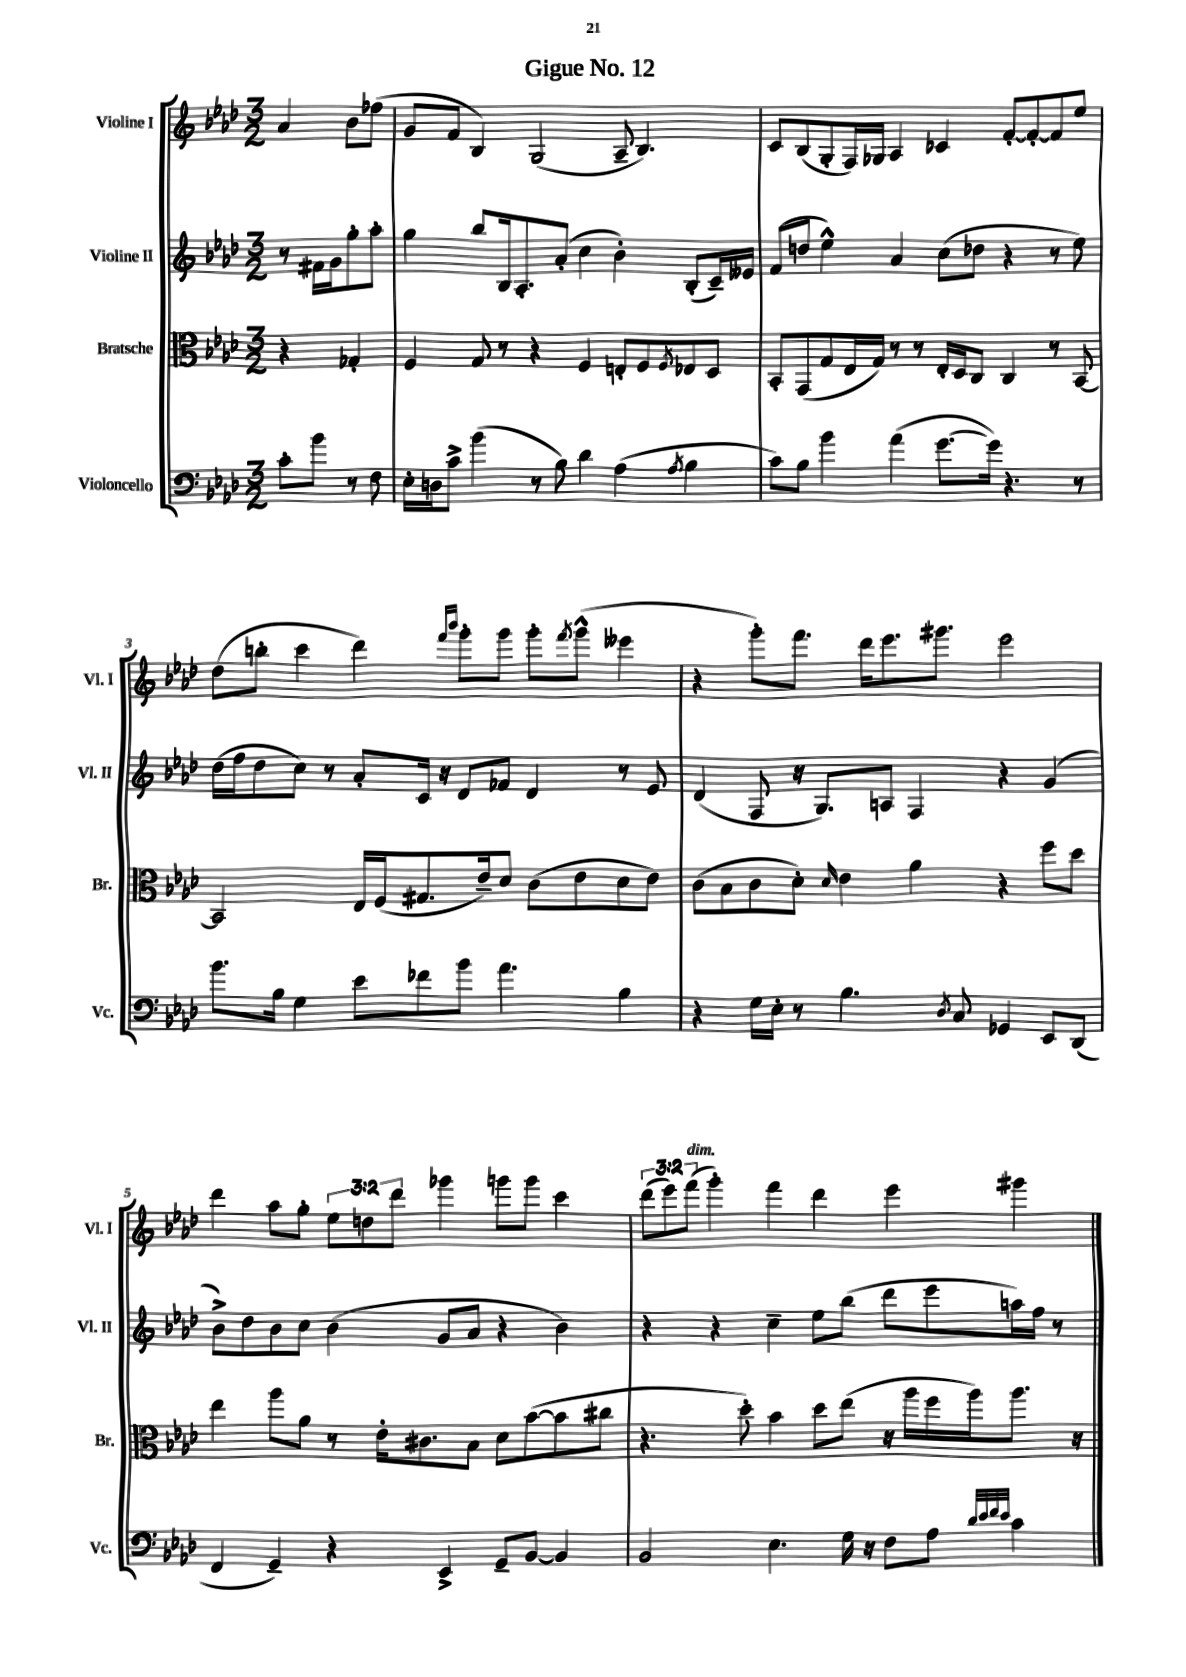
\header { title = "Gigue No. 12" }
<<
\new StaffGroup <<
\new Staff = "s0" \with { instrumentName = "Violine I" shortInstrumentName = "Vl. I" } {
    \clef treble \key aes \major \numericTimeSignature \time 3/2 \override Staff.TupletNumber.text = #tuplet-number::calc-fraction-text \partial 2
    aes'4 bes'8 fes''8( |
    g'8 f'8 bes4) g2( aes8-- bes4.) |
    c'8 bes8( g8-. f16) ges16 aes4 ces'4 f'8~-. f'8~-. f'8 ees''8 |
    des''8( b''8-. c'''4 des'''4) \grace { f'''16 bes'''16 } g'''8-. g'''8 g'''8-. \acciaccatura { f'''8 } g'''8-^( eeses'''4 |
    r4 g'''8-.) f'''8. des'''16 ees'''8. gis'''8. ees'''2 |
    des'''4 aes''8 g''8-. \tuplet 3/2 { ees''8 d''8 des'''8 } ges'''4 g'''8 g'''8 c'''4 |
    \tuplet 3/2 { des'''8( ees'''8) f'''8^\markup { \italic "dim." }( } g'''4-.) f'''4 des'''4 ees'''4 gis'''4 \bar "|." |
}
\new Staff = "s1" \with { instrumentName = "Violine II" shortInstrumentName = "Vl. II" } {
    \clef treble \key aes \major \numericTimeSignature \time 3/2 \partial 2
    r8 fis'16 g'16 g''8-. aes''8-. |
    g''4 bes''8 bes16 aes8.-. aes'8-.( c''4 bes'4-.) bes8-.( c'16--) eeses'16 |
    f'8( d''8 ees''4-^) aes'4 c''8( des''8 r4 r8 ees''8) |
    des''16( f''16 des''8 c''8) r8 aes'8-. c'16 r16 des'8 fes'8 des'4 r8 ees'8 |
    des'4( f8 r16 g8.) a8 f4 r4 g'4( |
    bes'8->) des''8 bes'8 c''8 bes'4( g'8 aes'8 r4 bes'4) |
    r4 r4 c''4-- ees''8 bes''8( des'''8 ees'''8 a''16) f''16 r8 \bar "|." |
}
\new Staff = "s2" \with { instrumentName = "Bratsche" shortInstrumentName = "Br." } {
    \clef alto \key aes \major \numericTimeSignature \time 3/2 \partial 2
    r4 ges4-. |
    f4 g8 r8 r4 f4 e8-. f8 \acciaccatura { f8 } ees8 des8 |
    bes,8-. g,8( g8 ees16 g16) r8 r8 ees16-. des16 c8 c4 r8 bes,8~ |
    bes,2 ees16 f16( gis8. ees'16--) des'8 c'8( ees'8 des'8 ees'8) |
    c'8( bes8 c'8 des'8-.) \grace { des'16 } ees'4 aes'4 r4 f''8 des''8 |
    ees''4 aes''8 aes'8 r8 ees'16-. cis'8. bes8 des'8 bes'8~( bes'8 cis''8 |
    r4. des''8-.) bes'4 des''8 ees''8( r16 aes''16 f''16 aes''16) aes''8. r16 \bar "|." |
}
\new Staff = "s3" \with { instrumentName = "Violoncello" shortInstrumentName = "Vc." } {
    \clef bass \key aes \major \numericTimeSignature \time 3/2 \partial 2
    c'8-. bes'8 r8 f8 |
    ees16-. d16 c'8-> bes'4( r8 bes8) des'4 aes4( \acciaccatura { aes8 } bes4 |
    c'8) bes8 bes'4 aes'4( g'8.~ g'16) r4. r8 |
    bes'8. bes16 g4 ees'8 fes'8 bes'8 aes'4. bes4 |
    r4 g16 ees16-. r8 bes4. \acciaccatura { des8 } c8 ges,4 ees,8 des,8( |
    f,4 g,4--) r4 ees,4-> g,8-- bes,8~ bes,4 |
    bes,2 ees4. g16 r16 f8 aes8 \grace { des'32 ees'32 f'32 ees'32 } c'4 \bar "|." |
}
>>
>>
